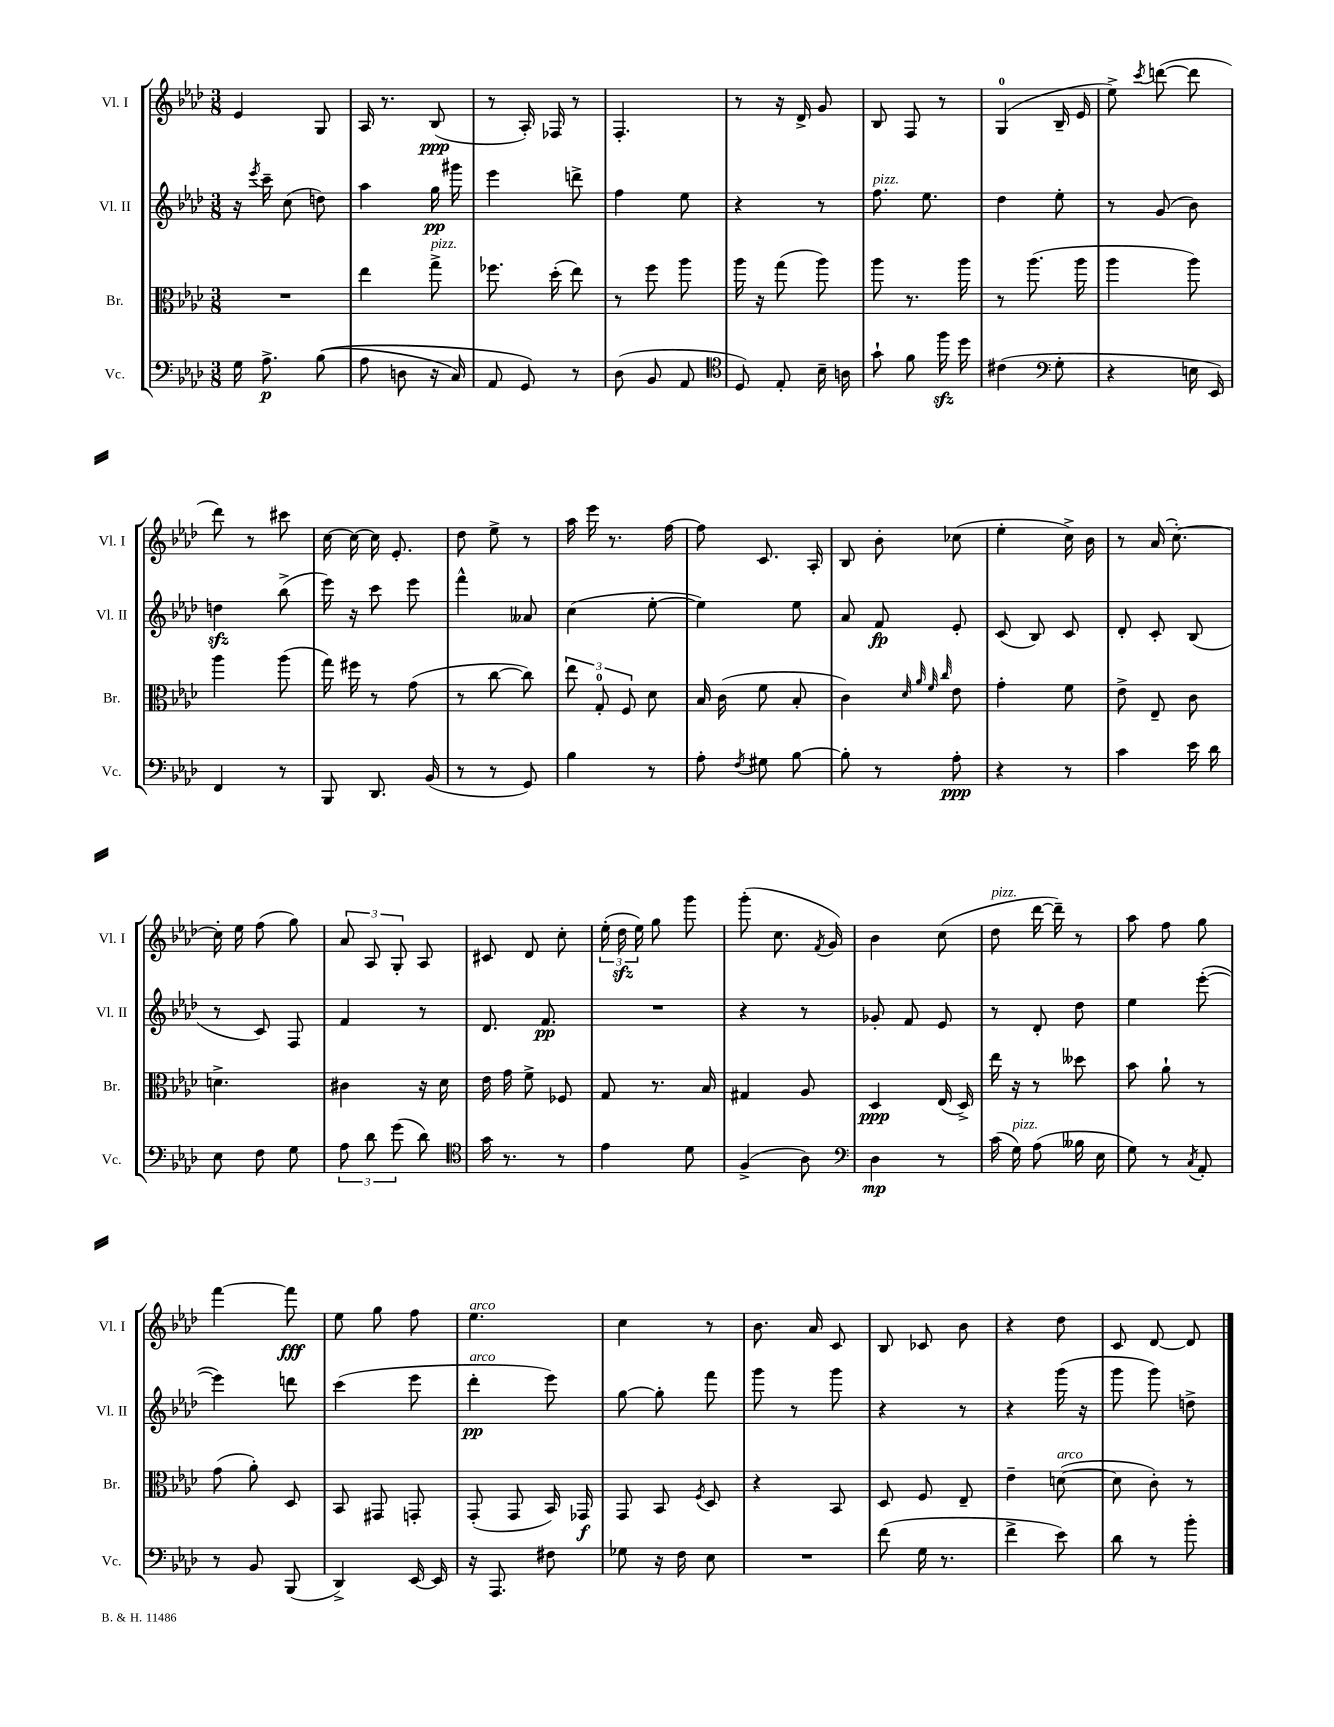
<<
\new StaffGroup <<
\new Staff = "s0" \with { instrumentName = "Vl. I" shortInstrumentName = "Vl. I" } {
    \clef treble \key aes \major \numericTimeSignature \time 3/8
    \autoBeamOff ees'4 g8 |
    aes16 r8. bes8\ppp( |
    r8 aes16-.) fes16 r8 |
    f4.-. |
    r8 r16 des'16-> g'8 |
    bes8 f8 r8 |
    g4-0( bes16-- ees'16 |
    ees''8->) \acciaccatura { c'''8 } d'''8~( d'''8 |
    des'''8) r8 cis'''8 |
    c''16~ c''16~ c''16 ees'8.-. |
    des''8 ees''8-> r8 |
    aes''16 ees'''16 r8. f''16~ |
    f''8 c'8. aes16-. |
    bes8 bes'8-. ces''8( |
    ees''4-. c''16->) bes'16 |
    r8 aes'16( c''8.~-.) |
    c''16-. ees''16 f''8( g''8) |
    \tuplet 3/2 { aes'8 aes8 g8-. } aes8 |
    cis'8 des'8 c''8-. |
    \tuplet 3/2 { ees''16-.( des''16\sfz ees''16) } g''8 g'''8 |
    g'''8-.( c''8. \acciaccatura { f'8 } g'16) |
    bes'4 c''8( |
    des''8^\markup { \italic "pizz." } des'''16~ des'''16--) r8 |
    aes''8 f''8 g''8 |
    f'''4~ f'''8\fff |
    ees''8 g''8 f''8 |
    ees''4.^\markup { \italic "arco" } |
    c''4 r8 |
    bes'8. aes'16 c'8 |
    bes8 ces'8 bes'8 |
    r4 des''8 |
    c'8 des'8~ des'8 \bar "|." |
}
\new Staff = "s1" \with { instrumentName = "Vl. II" shortInstrumentName = "Vl. II" } {
    \clef treble \key aes \major \numericTimeSignature \time 3/8
    \autoBeamOff r16 \acciaccatura { ees'''8 } c'''16-- c''8( d''8) |
    aes''4 g''16\pp gis'''16 |
    ees'''4 d'''8-> |
    f''4 ees''8 |
    r4 r8 |
    f''8.^\markup { \italic "pizz." } ees''8. |
    des''4 ees''8-. |
    r8 g'8( bes'8) |
    d''4\sfz bes''8->( |
    ees'''16) r16 c'''8 ees'''8 |
    f'''4-^ aeses'8 |
    c''4( ees''8~-. |
    ees''4) ees''8 |
    aes'8 f'8\fp ees'8-. |
    c'8( bes8) c'8 |
    des'8-. c'8-. bes8( |
    r8 c'8) f8 |
    f'4 r8 |
    des'8. f'8.\pp |
    R4. |
    r4 r8 |
    ges'8-. f'8 ees'8 |
    r8 des'8-. des''8 |
    ees''4 ees'''8~-.( |
    ees'''4) d'''8 |
    c'''4( ees'''8 |
    des'''4-.\pp^\markup { \italic "arco" } ees'''8) |
    g''8~ g''8-. f'''8 |
    g'''8 r8 g'''8 |
    r4 r8 |
    r4 g'''16( r16 |
    g'''8 g'''8) d''8-> \bar "|." |
}
\new Staff = "s2" \with { instrumentName = "Br." shortInstrumentName = "Br." } {
    \clef alto \key aes \major \numericTimeSignature \time 3/8
    \autoBeamOff R4. |
    ees''4 g''8->^\markup { \italic "pizz." } |
    fes''8. des''16-.( ees''8) |
    r8 f''8 aes''8 |
    aes''16 r16 g''8( aes''8) |
    aes''8 r8. aes''16 |
    r8 aes''8.( aes''16 |
    aes''4 aes''8) |
    aes''4 aes''8( |
    g''16) fis''16 r8 g'8( |
    r8 c''8~ c''8) |
    \tuplet 3/2 { ees''8 g8-0-. f8 } des'8 |
    bes16 c'16( f'8 bes8-. |
    c'4) \grace { des'32 aes'32 f'32 c''32 } ees'8 |
    g'4-. f'8 |
    ees'8-> ees8-- c'8 |
    d'4.-> |
    cis'4 r16 des'16 |
    ees'16 g'16 f'8-> fes8 |
    g8 r8. bes16 |
    gis4 aes8 |
    des4\ppp ees16( des16->) |
    ees''16 r16 r8 deses''8 |
    bes'8 aes'8-! r8 |
    g'8( aes'8-.) des8 |
    bes,8 gis,8 g,8-. |
    g,8-.( g,8 bes,16) ges,16\f |
    g,8 bes,8 \acciaccatura { f8 } des8 |
    r4 bes,8 |
    des8 f8 ees8-- |
    ees'4-- d'8~^\markup { \italic "arco" }( |
    d'8 c'8-.) r8 \bar "|." |
}
\new Staff = "s3" \with { instrumentName = "Vc." shortInstrumentName = "Vc." } {
    \clef bass \key aes \major \numericTimeSignature \time 3/8
    \autoBeamOff g16 aes8.->\p bes8(\( |
    aes8 d8 r16 c16) |
    aes,8 g,8\) r8 |
    des8( bes,8 aes,8 |
    \clef tenor des8) ees8-. bes16-- a16 |
    g'8-! f'8 f''16\sfz des''16 |
    cis'4( \clef bass g8-. |
    r4 e16 ees,16) |
    f,4 r8 |
    bes,,8 des,8. bes,16( |
    r8 r8 g,8) |
    bes4 r8 |
    aes8-. \acciaccatura { f8 } gis8 bes8~ |
    bes8-. r8 aes8-.\ppp |
    r4 r8 |
    c'4 ees'16 des'16 |
    ees8 f8 g8 |
    \tuplet 3/2 { aes8 des'8 g'8( } des'8) |
    \clef tenor g'16 r8. r8 |
    ees'4 des'8 |
    f4->( aes8) |
    \clef bass des4\mp r8 |
    c'16( g16^\markup { \italic "pizz." }) aes8( beses16 ees16 |
    g8) r8 \acciaccatura { c8 } aes,8-. |
    r8 bes,8 bes,,8( |
    des,4->) ees,16~ ees,16 |
    r16 aes,,8. fis8 |
    ges8 r16 f16 ees8 |
    R4. |
    f'8( g16 r8. |
    f'4-> ees'8) |
    des'8 r8 bes'8-. \bar "|." |
}
>>
>>
\layout { \context { \Score \remove "Bar_number_engraver" } }
